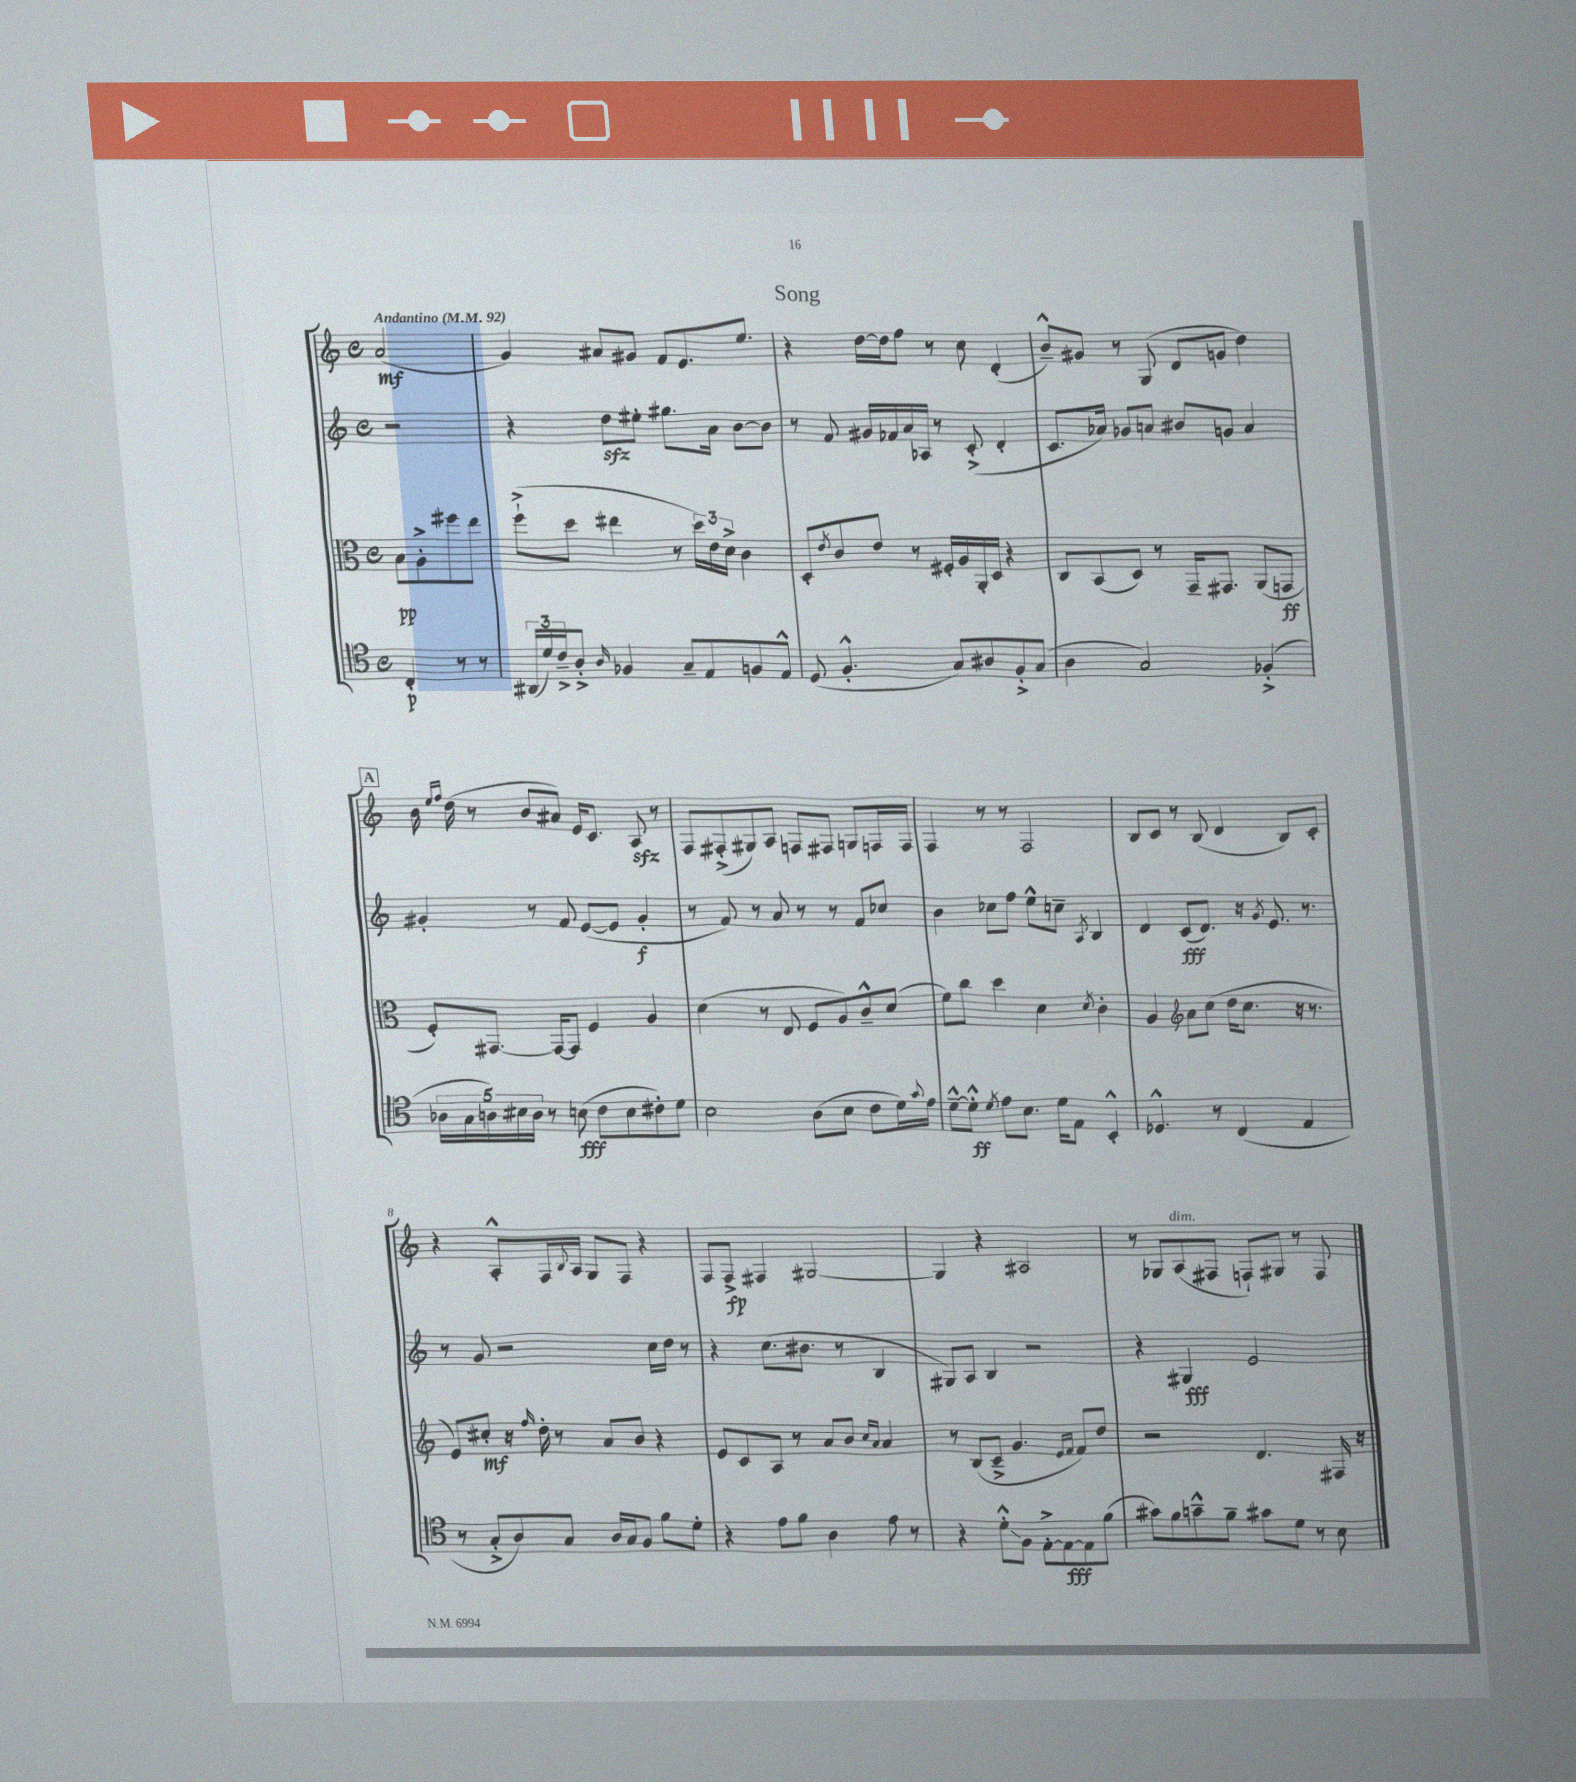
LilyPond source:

\header { title = "Song" }
<<
\new StaffGroup <<
\new Staff = "s0" {
    \clef treble \key c \major \defaultTimeSignature \time 4/4 \partial 2 \tempo "Andantino" 4 = 92
    a'2\mf( |
    g'4) ais'8 gis'8 f'8 e'8. e''8. |
    r4 d''16~ d''16 f''8 r8 c''8 d'4-.( |
    b'8---^) gis'8 r8 g8( d'8 g'8 d''4) |
    \mark \markup { \box "A" } b'16 \grace { e''16 f''16 } d''16( r8 b'8 ais'8) e'16 c'8. a8\sfz r8 |
    f8 fis8-.->( gis8) a8 f8 fis8 g8 f16 f16 |
    f4 r8 r8 f2 |
    b8 c'8 r8 b8( d'4 b8) c'8-. |
    r4 a8-.-^ f16 \appoggiatura { b8 } a16 g8 f8 r4 |
    f8 f8->\fp fis4 gis2~ |
    gis4 r4 ais2 |
    r8 ges8 a8^\markup { \italic "dim." }( fis8 f8-!) gis8 r8 f8 \bar "|." |
}
\new Staff = "s1" {
    \clef treble \key c \major \defaultTimeSignature \time 4/4 \partial 2
    r2 |
    r4 d''8\sfz eis''8-. gis''8. a'16 b'8~ b'8 |
    r8 f'8 gis'16 fes'16 a'16 aes16 r8 c'8-.->( d'4-. |
    c'8. aes'16) ges'8 a'8 bis'8 g'8 a'4 |
    \mark \markup { \box "A" } gis'4-. r8 f'8 e'8~( e'8 gis'4-.\f |
    r8 f'8) r8 a'8 r8 r8 f'8 ces''8 |
    b'4 ces''8 f''8 e''8-^ c''8-- \acciaccatura { a8 } b4 |
    d'4 c'8\fff( d'8.) r16 \acciaccatura { g'8 } e'8. r8. |
    r8 g'8 r2 c''16 d''16 r8 |
    r4 c''8.( bis'8. r8 b4 |
    gis8) a8 b4 r2 |
    r4 gis4\fff e'2 \bar "|." |
}
\new Staff = "s2" {
    \clef alto \key c \major \defaultTimeSignature \time 4/4 \partial 2
    b8\pp a8-.-> fis''8 e''8 |
    f''8-!->( d''8 eis''4 r8 \tuplet 3/2 { d''16) e'16 d'16-> } c'4 |
    d8-. \acciaccatura { e'8 } c'8 e'8 r8 fis16-. a16 a,16-. d16 r4 |
    c8 b,8( d8) r8 g,16-- gis,8. a,8( g,8\ff |
    \mark \markup { \box "A" } f8-.) gis,8.~ gis,16~ gis,8 f4 a4 |
    d'4( r8 e8 f8 a8) c'8---^ d'8( |
    f'8) c''8 d''4 d'4 \acciaccatura { d'8 } c'4-. |
    a4 \clef treble a'8 c''8( d''16 c''8. r16 r8. |
    e'8) cis''8-.\mf r16 \grace { f''16 } d''16-. r8 a'8 b'8 r4 |
    e'8 c'8 a8 r8 a'8 b'8 \grace { c''16 a'16 } a'4 |
    r8 b8( c'8---> g'4. \grace { e'16 f'16 } f'8) d''8 |
    r2 d'4. fis16 r16 \bar "|." |
}
\new Staff = "s3" {
    \clef tenor \key c \major \defaultTimeSignature \time 4/4 \partial 2
    c4-.\p r8 r8 |
    \tuplet 3/2 { ais,16( d'16) c'16---> } a8-.-> \grace { a16 } fes4 g8-- e8 f8 e8-^ |
    d8( f4.-.-^ g8) ais8 f8-.-> g8( |
    a4 g2) fes4-.->( |
    \mark \markup { \box "A" } \tuplet 5/4 { aes16 g16 a16) bis16 a16 } r8 b8\fff( c'8 b8 cis'8-.) d'8 |
    b2 a8( b8 c'8 d'16) \appoggiatura { g'8 } e'16 |
    d'8~---^ d'8-.-^\ff \acciaccatura { d'8 } e'8 b8. d'16 e8 b,4-.-^ |
    des4.-^ r8 c4( e4 |
    r8 g8-.-> a8) g8 a16 g16 f8 f'8 d'8-. |
    r4 e'8 f'8 a4 e'8 r8 |
    r4 d'8-.-^\glissando f8 e8~-.-> e8~\fff e8 f'8( |
    gis'8) f'8 g'8---^ f'8-- gis'8 d'8 r8 b8 \bar "|." |
}
>>
>>
